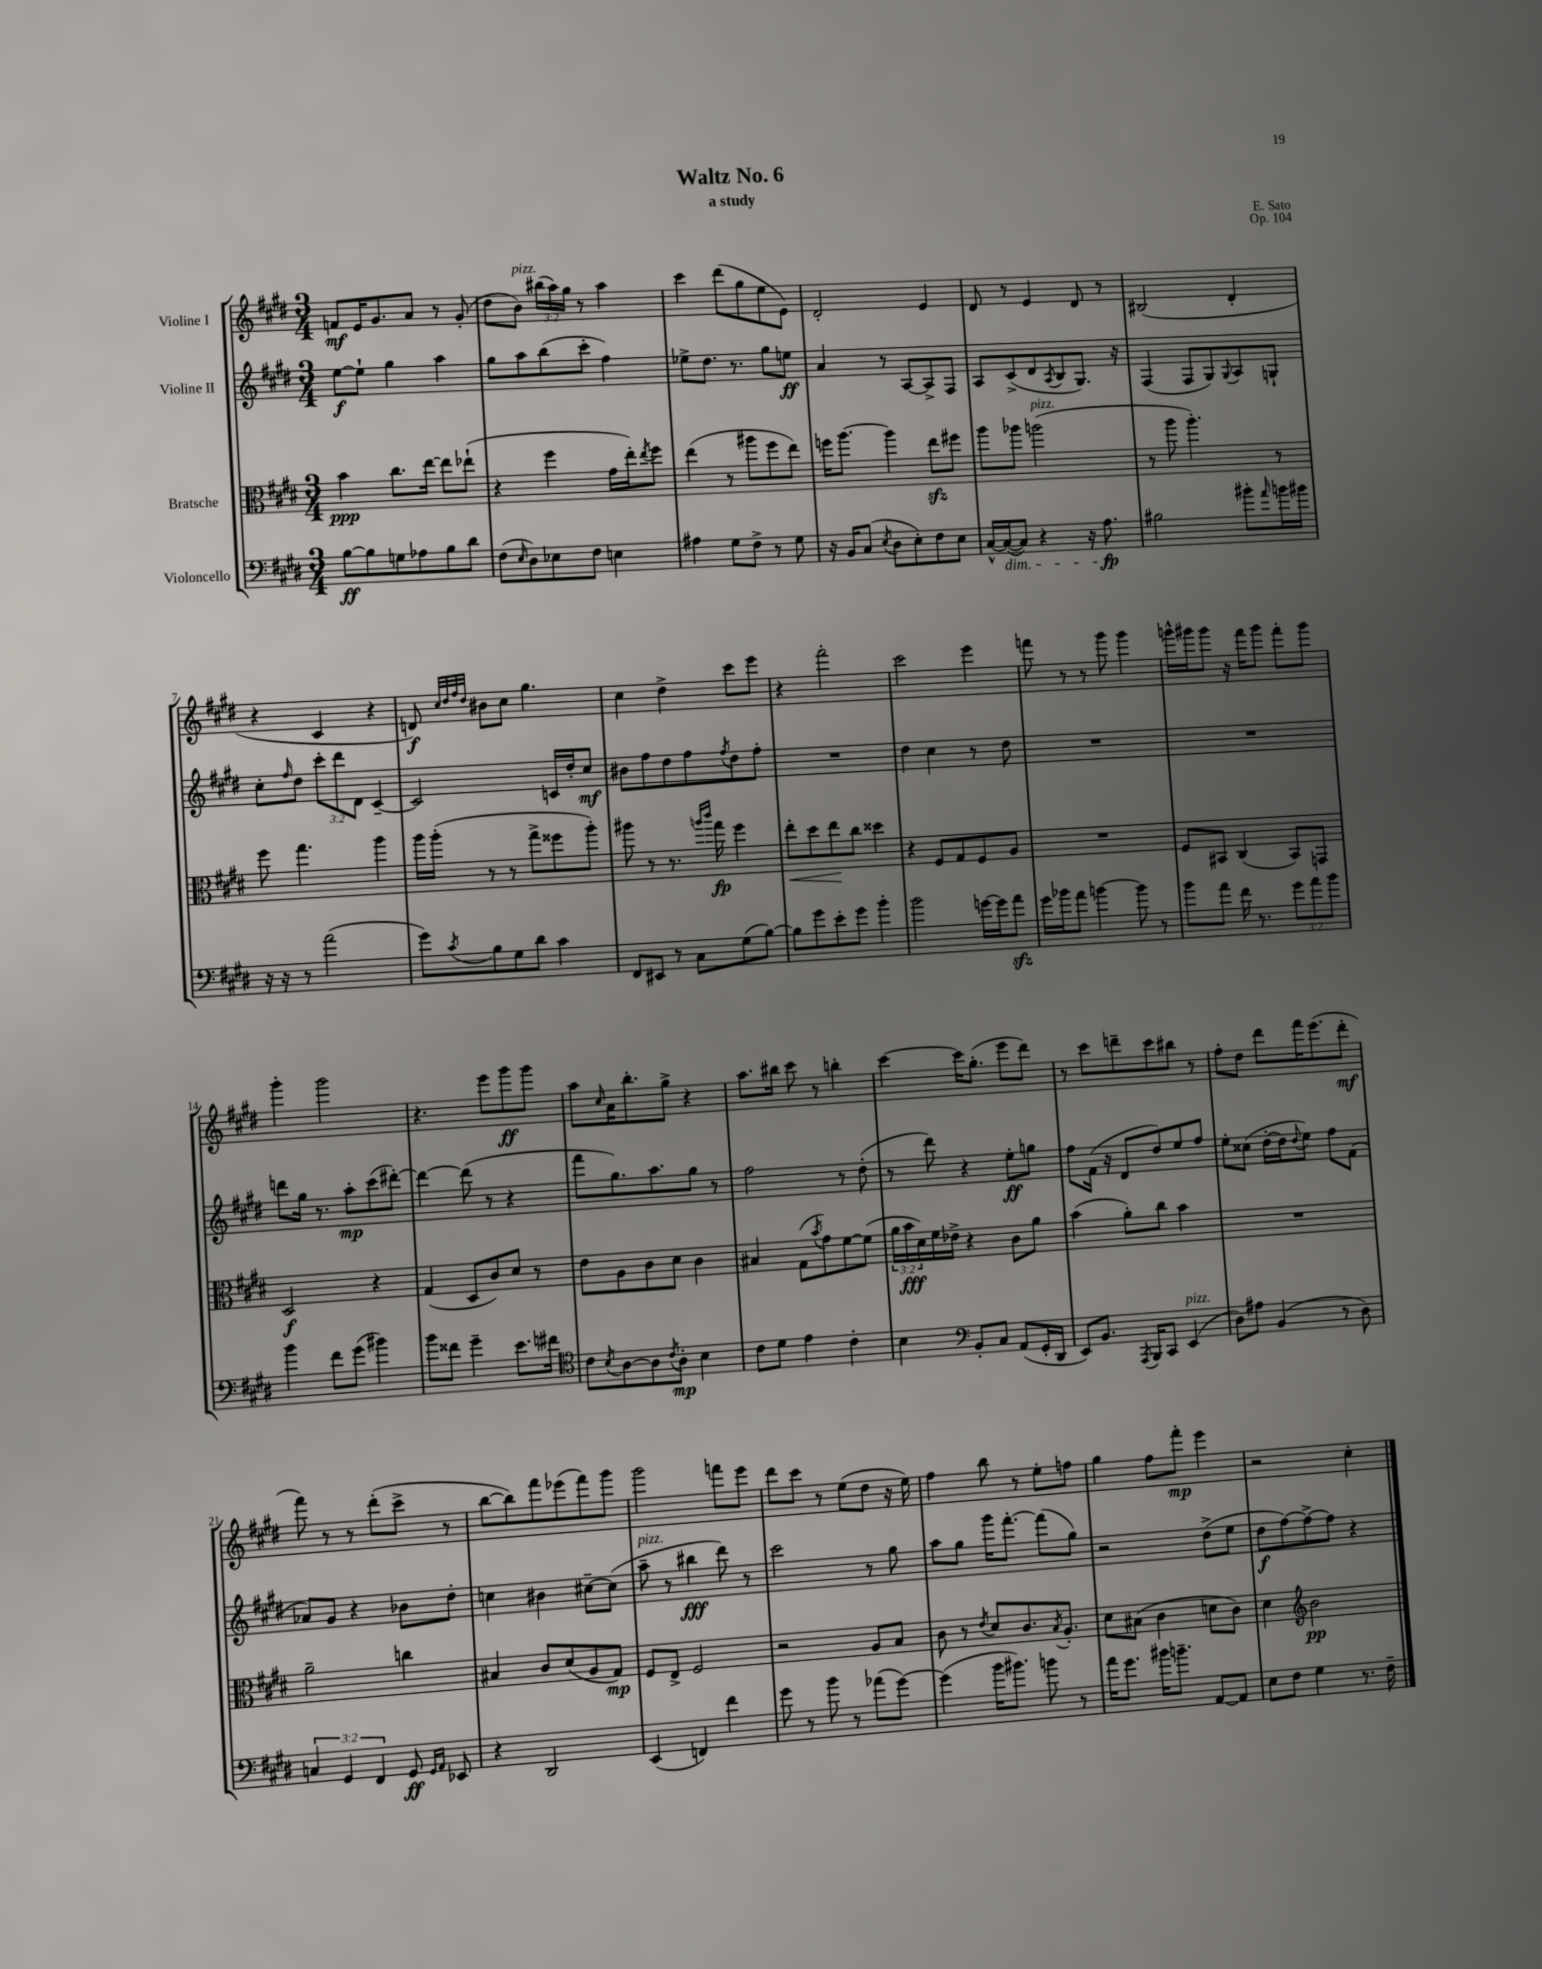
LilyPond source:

\header { title = "Waltz No. 6" composer = "E. Sato" subtitle = "a study" opus = "Op. 104" }
<<
\new StaffGroup <<
\new Staff = "s0" \with { instrumentName = "Violine I" } {
    \clef treble \key e \major \numericTimeSignature \time 3/4 \override Staff.TupletNumber.text = #tuplet-number::calc-fraction-text
    f'8\mf e'16 gis'8. a'8 r8 gis'8-.( |
    dis''8 b'8^\markup { \italic "pizz." }) \tuplet 3/2 { bis''16( a''16) gis''16 } r8 a''4 |
    cis'''4 dis'''8( gis''8 e''8 e'8) |
    dis'2-. e'4 |
    dis'8 r8 e'4 dis'8 r8 |
    bis2( dis'4-. |
    r4 cis'4 r4 |
    d'8\f) \grace { cis''32 dis''32 fis''32 dis''32 } bis'8 cis''8 gis''4. |
    cis''4 dis''4-> cis'''8 e'''8 |
    r4 fis'''2-. |
    cis'''2 e'''4 |
    f'''8 r8 r8 gis'''8 gis'''4 |
    g'''16-^ gis'''16 gis'''8 r16 fis'''16 gis'''8 fis'''8-. gis'''8 |
    gis'''4-. gis'''2 |
    r4. e'''8 gis'''8\ff gis'''8 |
    a''8 \grace { cis''16 } a'16 b''8.-. gis''8-> r4 |
    a''8. bis''16 cis'''8 r8 b''4-. |
    cis'''4~ cis'''16 gis''8.-.( e'''8 dis'''8) |
    r8 cis'''8 d'''8-- cis'''8 bis''8 r8 |
    fis''8-. dis''8 dis'''8 fis'''16 e'''8.( dis'''8-.\mf |
    fis'''8) r8 r8 dis'''8-.( cis'''8-> r8 |
    b''8~ b''8) fis'''8 ees'''8( fis'''8) gis'''8 |
    gis'''2 f'''8 e'''8 |
    dis'''8 cis'''8 r8 e''8( dis''8 r16 e''16) |
    fis''4 b''8 r8 e''8-. f''8 |
    gis''4 fis''8 fis'''8-.\mp e'''4 |
    r2 cis''4-. \bar "|." |
}
\new Staff = "s1" \with { instrumentName = "Violine II" } {
    \clef treble \key e \major \numericTimeSignature \time 3/4 \override Staff.TupletNumber.text = #tuplet-number::calc-fraction-text
    e''8~\f e''8-! gis''4 a''4 |
    gis''8 a''8 b''8( cis'''8-. fis''4) |
    ees''8-> dis''8. r8. gis''8 e''8\ff |
    a'4 r8 a8~ a8-> fis8 |
    a8 cis'8->( dis'8 \acciaccatura { a8 } b8 gis8.) r16 |
    fis4( fis8 gis8) \appoggiatura { gis8 } a8 g8-! |
    cis''8-. \grace { fis''16 } dis''8 \tuplet 3/2 { cis'''8-. dis'''8 dis'8 } cis'4~-- |
    cis'2 c'16 dis''16-. cis''8\mf |
    bis'8 fis''8 dis''8 fis''8 \acciaccatura { fis''8 } dis''8 fis''8-. |
    R2. |
    dis''4 cis''4 r8 dis''8 |
    R2. |
    R2. |
    d'''8 gis''16 r8. a''8-.\mp cis'''8( dis'''8~-.) |
    dis'''4~ dis'''8( r8 r4 |
    fis'''8 gis''8.) a''8. gis''8 r8 |
    fis''2 r8 dis''8-.( |
    r8 dis'''8) r4 e''8-.\ff g''8 |
    fis''8 fis'16( r16 dis'8 dis''8) e''8 fis''8 |
    e''8-. cisis''8( dis''16~-. dis''16 \appoggiatura { dis''8 } e''8) fis''8 fis'8( |
    aes'8) gis'8 r4 bes'8 dis''8-. |
    c''4 bis'4 cis''8~-- cis''8( |
    a''8--^\markup { \italic "pizz." } r8 bis''4\fff dis'''8) r8 |
    cis'''2 r8 gis''8 |
    a''8 gis''8 gis'''16 fis'''8.~-. fis'''8( gis''8) |
    r2 dis''8->( e''8 |
    dis''8\f fis''8~) fis''8~-> fis''8 r4 \bar "|." |
}
\new Staff = "s2" \with { instrumentName = "Bratsche" } {
    \clef alto \key e \major \numericTimeSignature \time 3/4 \override Staff.TupletNumber.text = #tuplet-number::calc-fraction-text
    b'4\ppp cis''8. e''16~ e''8 ees''8-!( |
    r4 fis''4 gis'16 e''16-.) \acciaccatura { e''8 } fis''8 |
    e''4( r8 ais''8 fis''8 e''8) |
    f''16 a''8.~ a''4 e''8\sfz fis''8 |
    a''8 aes''8 a''2^\markup { \italic "pizz." }( |
    r8 a''8 a''4.-.) r8 |
    fis''8 gis''4. a''4 |
    a''16 a''16-.( r8 r8 gis''8-> fisis''8 a''8-.) |
    ais''8 r8 r8. \grace { a''16 cis'''16 } gis''16\fp fis''4 |
    e''8-.\< dis''8 e''8\! cis''8 disis''4 |
    r4 fis8 gis8 fis8 a8 |
    R2. |
    fis8 bis,8 cis4( bis,8) g,8 |
    dis2\f r4 |
    gis4( dis8 cis'8) dis'8 r8 |
    e'8 a8 cis'8 dis'8 cis'4 |
    bis4 gis8( \acciaccatura { b'8 } gis'8) fis'8~ fis'8( |
    \tuplet 3/2 { a'16 b'16\fff dis'16) } fis'16 ees'16-> r4 cis'8 a'8 |
    b'4( a'8-.) cis''8 b'4 |
    R2. |
    a'2-- c''4 |
    bis4 cis'8 dis'8( a8 gis8\mp) |
    fis8 e8-> fis2 |
    r2 a8 b8 |
    cis'8 r8 \acciaccatura { e'8 } dis'8 cis'8. \acciaccatura { b8 } a8.-. |
    dis'8 bis8( cis'4 d'8 cis'8) |
    dis'4 \clef treble b'2\pp \bar "|." |
}
\new Staff = "s3" \with { instrumentName = "Violoncello" } {
    \clef bass \key e \major \numericTimeSignature \time 3/4 \override Staff.TupletNumber.text = #tuplet-number::calc-fraction-text
    b8~\ff b8 g8 aes8 b8 dis'8 |
    fis8( \grace { e16 } dis8) ees8 fis8 e4 |
    ais4 gis8 fis8-> r8 gis8 |
    r16 b,16 cis8( \acciaccatura { e8 } dis8 e8-.) fis8 e8 |
    cis16~-^ cis16~\dim( cis8) r4 r16 a8.\fp\! |
    bis2 bis'8-. \grace { a'16 } b'16 bis'16 |
    r16 r16 r8 a'2( |
    gis'8) \acciaccatura { cis'8 } b8 gis8 dis'8 cis'4 |
    fis,8 eis,8 r8 cis8 gis8( b8~) |
    b8 gis'8 e'8-. gis'8 b'4-. |
    b'2 g'16~ g'16 a'8\sfz |
    gis'16 bes'16 a'8 b'4~ b'8 r8 |
    b'8 a'8 fis'16 r8. \tuplet 3/2 { gis'8 a'8 b'8 } |
    b'4 fis'8 gis'8( bis'4) |
    b'8 fisis'8 gis'4-- e'8. fis'16 |
    \clef tenor cis'8 \acciaccatura { b8 } a8~ a8 \acciaccatura { cis'8 } a8-.\mp b4 |
    cis'8 dis'8 e'4 cis'4-. |
    b4 \clef bass b,8-. cis8 a,8( gis,16-. dis,16 |
    e,8) b,8. \acciaccatura { a,,8 } b,,16 cis,8 e,4^\markup { \italic "pizz." }( |
    dis8) ais8 b,4( r8 dis8) |
    \tuplet 3/2 { c4 gis,4 fis,4 } gis,8\ff \grace { gis,16 a,16 } ees,8 |
    r4 dis,2 |
    e,4( f,4) fis'4 |
    gis'8 r8 b'8 r8 aes'8( gis'8~) |
    gis'4( b'16 bis'8.) b'8 r8 |
    a'16 gis'8. bis'16 b'8.-- a,8~ a,8 |
    e8 fis8 gis4 r8. fis16-- \bar "|." |
}
>>
>>
